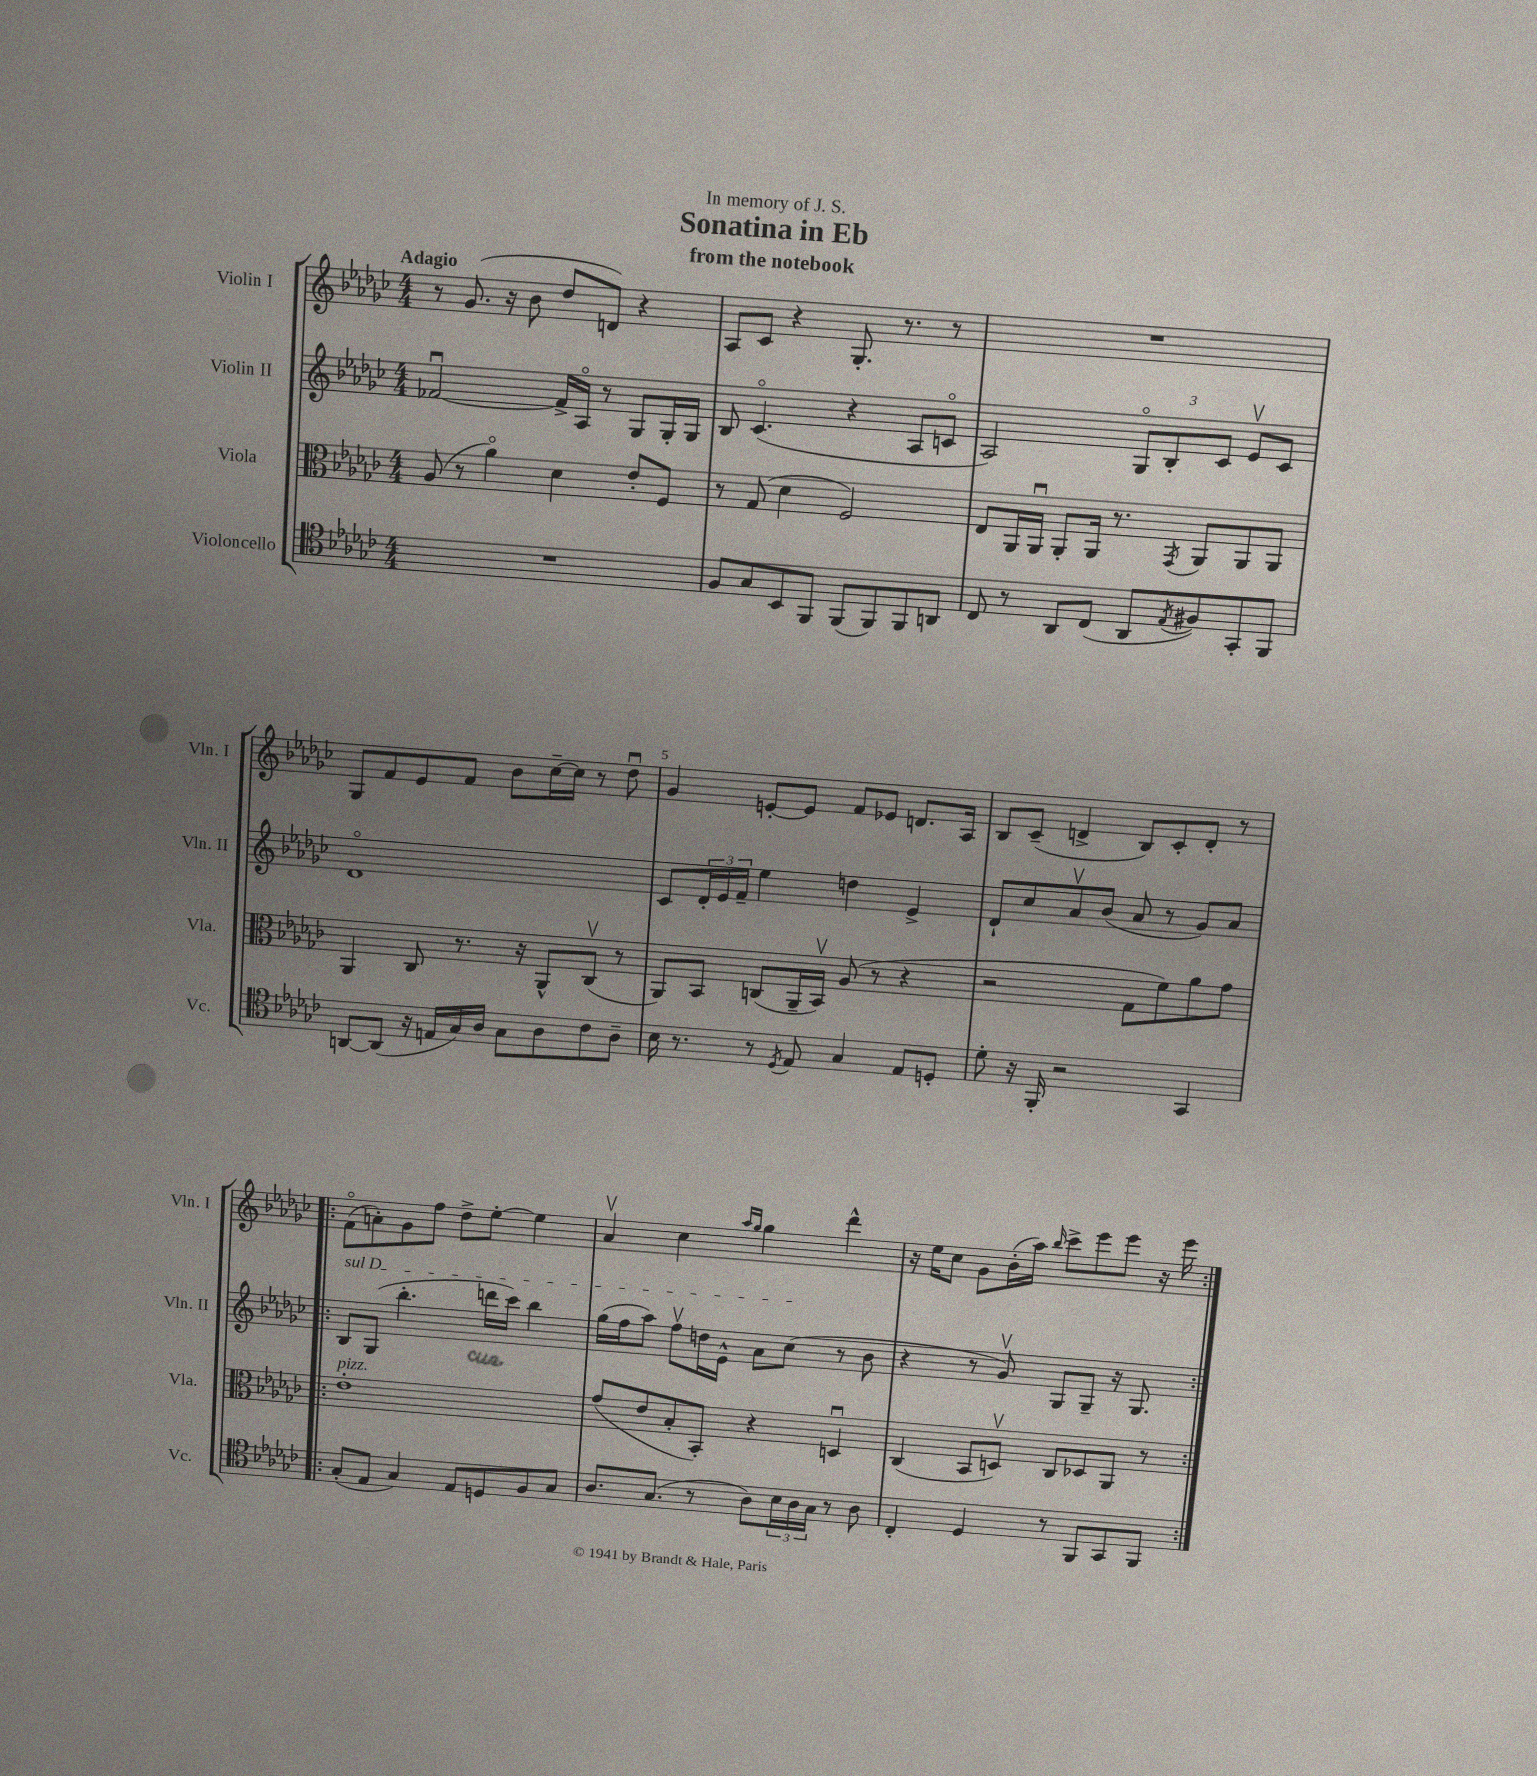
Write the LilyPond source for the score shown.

\header { title = "Sonatina in Eb" subtitle = "from the notebook" dedication = "In memory of J. S." }
<<
\new StaffGroup <<
\new Staff = "s0" \with { instrumentName = "Violin I" shortInstrumentName = "Vln. I" } {
    \clef treble \key ges \major \numericTimeSignature \time 4/4 \tempo "Adagio"
    r8 ges'8.( r16 bes'8 des''8 d'8) r4 |
    aes8 ces'8 r4 ges8.-. r8. r8 |
    R1 |
    ges8 f'8 ees'8 f'8 bes'8 ces''16~-- ces''16 r8 des''8\downbow |
    ges'4 e'8~-. e'8 f'8 ees'8 d'8. aes16 |
    bes8 ces'8--( d'4-> bes8) ces'8-. d'8-. r8 |
    \repeat volta 2 { f'8\flageolet( a'8-.) ges'8 f''8 des''8-> ees''8~-. ees''4 |
    aes'4\upbow ces''4 \grace { aes''16 ges''16 } ges''4 des'''4-^ |
    r16 ees''16 ces''8 ges'8 bes'16-.( aes''16) \grace { bes''16 } ces'''8-> ees'''8 ees'''8 r16 ees'''16 | }
}
\new Staff = "s1" \with { instrumentName = "Violin II" shortInstrumentName = "Vln. II" } {
    \clef treble \key ges \major \numericTimeSignature \time 4/4
    fes'2~\downbow fes'16-> aes16\flageolet r8 ges8 ges16-. ges16 |
    bes8 ces'4.\flageolet( r4 aes8 c'8\flageolet |
    aes2) \tuplet 3/2 { ges8\flageolet bes8-. ces'8 } ees'8\upbow ces'8 |
    des'1\flageolet |
    ces'8 \tuplet 3/2 { des'16-. ees'16 f'16-- } ees''4 d''4 ees'4-> |
    des'8-! ces''8 aes'8\upbow bes'8( aes'8 r8 ges'8) aes'8 |
    \repeat volta 2 { \once \override TextSpanner.bound-details.left.text = \markup { \italic "sul D" } bes8\startTextSpan ges8( bes''4.-. d'''16 ces'''16) bes''4 |
    ges''16( f''16 aes''8) f''8\upbow d''16 ees'16-^ aes'8 ces''8\stopTextSpan( r8 bes'8 |
    r4 r8 ges'8\upbow) ges8 ges8-- r16 ges8. | }
}
\new Staff = "s2" \with { instrumentName = "Viola" shortInstrumentName = "Vla." } {
    \clef alto \key ges \major \numericTimeSignature \time 4/4
    aes8( r8 aes'4\flageolet) des'4 ees'8-. f8 |
    r8 ges8( des'4 f2) |
    ees8 aes,16 aes,16\downbow aes,8-. aes,16 r8. \acciaccatura { ges,8 } aes,8 aes,8 aes,8 |
    aes,4 ces8 r8. r16 aes,8-^ ces8\upbow( r8 |
    aes,8) bes,8 c8( aes,16-- bes,16\upbow) aes8( r8 r4 |
    r2 ges8 f'8) aes'8 ges'8 |
    \repeat volta 2 { ees'1-.^\markup { \italic "pizz." } |
    ges'8( ees'8 bes8-. bes,8-.) r4 d4\downbow |
    ces4( bes,8 d8\upbow) ces8 des8 aes,8 r8 | }
}
\new Staff = "s3" \with { instrumentName = "Violoncello" shortInstrumentName = "Vc." } {
    \clef tenor \key ges \major \numericTimeSignature \time 4/4
    R1 |
    f8 ges8 bes,8 f,8 f,8( f,8) f,8 a,8 |
    ces8 r8 aes,8 ces8( aes,8 \acciaccatura { ees8 } fis8) ges,8-. f,8 |
    a,8~ a,8( r16 e16 ges16) aes16 ges8 aes8 ces'8 aes8-- |
    bes16 r8. r8 \acciaccatura { des8 } ees8 ges4 ees8 d8-. |
    des'8-. r16 f,16-. r2 ges,4 |
    \repeat volta 2 { ges8-.( ees8 ges4) ees8 d8 f8 ges8 |
    aes8. ges8.( r8 aes8) \tuplet 3/2 { bes16 aes16 ges16 } r8 aes8 |
    ces4-. des4 r8 f,8 ges,8 f,8 | }
}
>>
>>
\layout { \context { \Score \override BarNumber.break-visibility = ##(#f #t #t) barNumberVisibility = #(every-nth-bar-number-visible 5) } }
